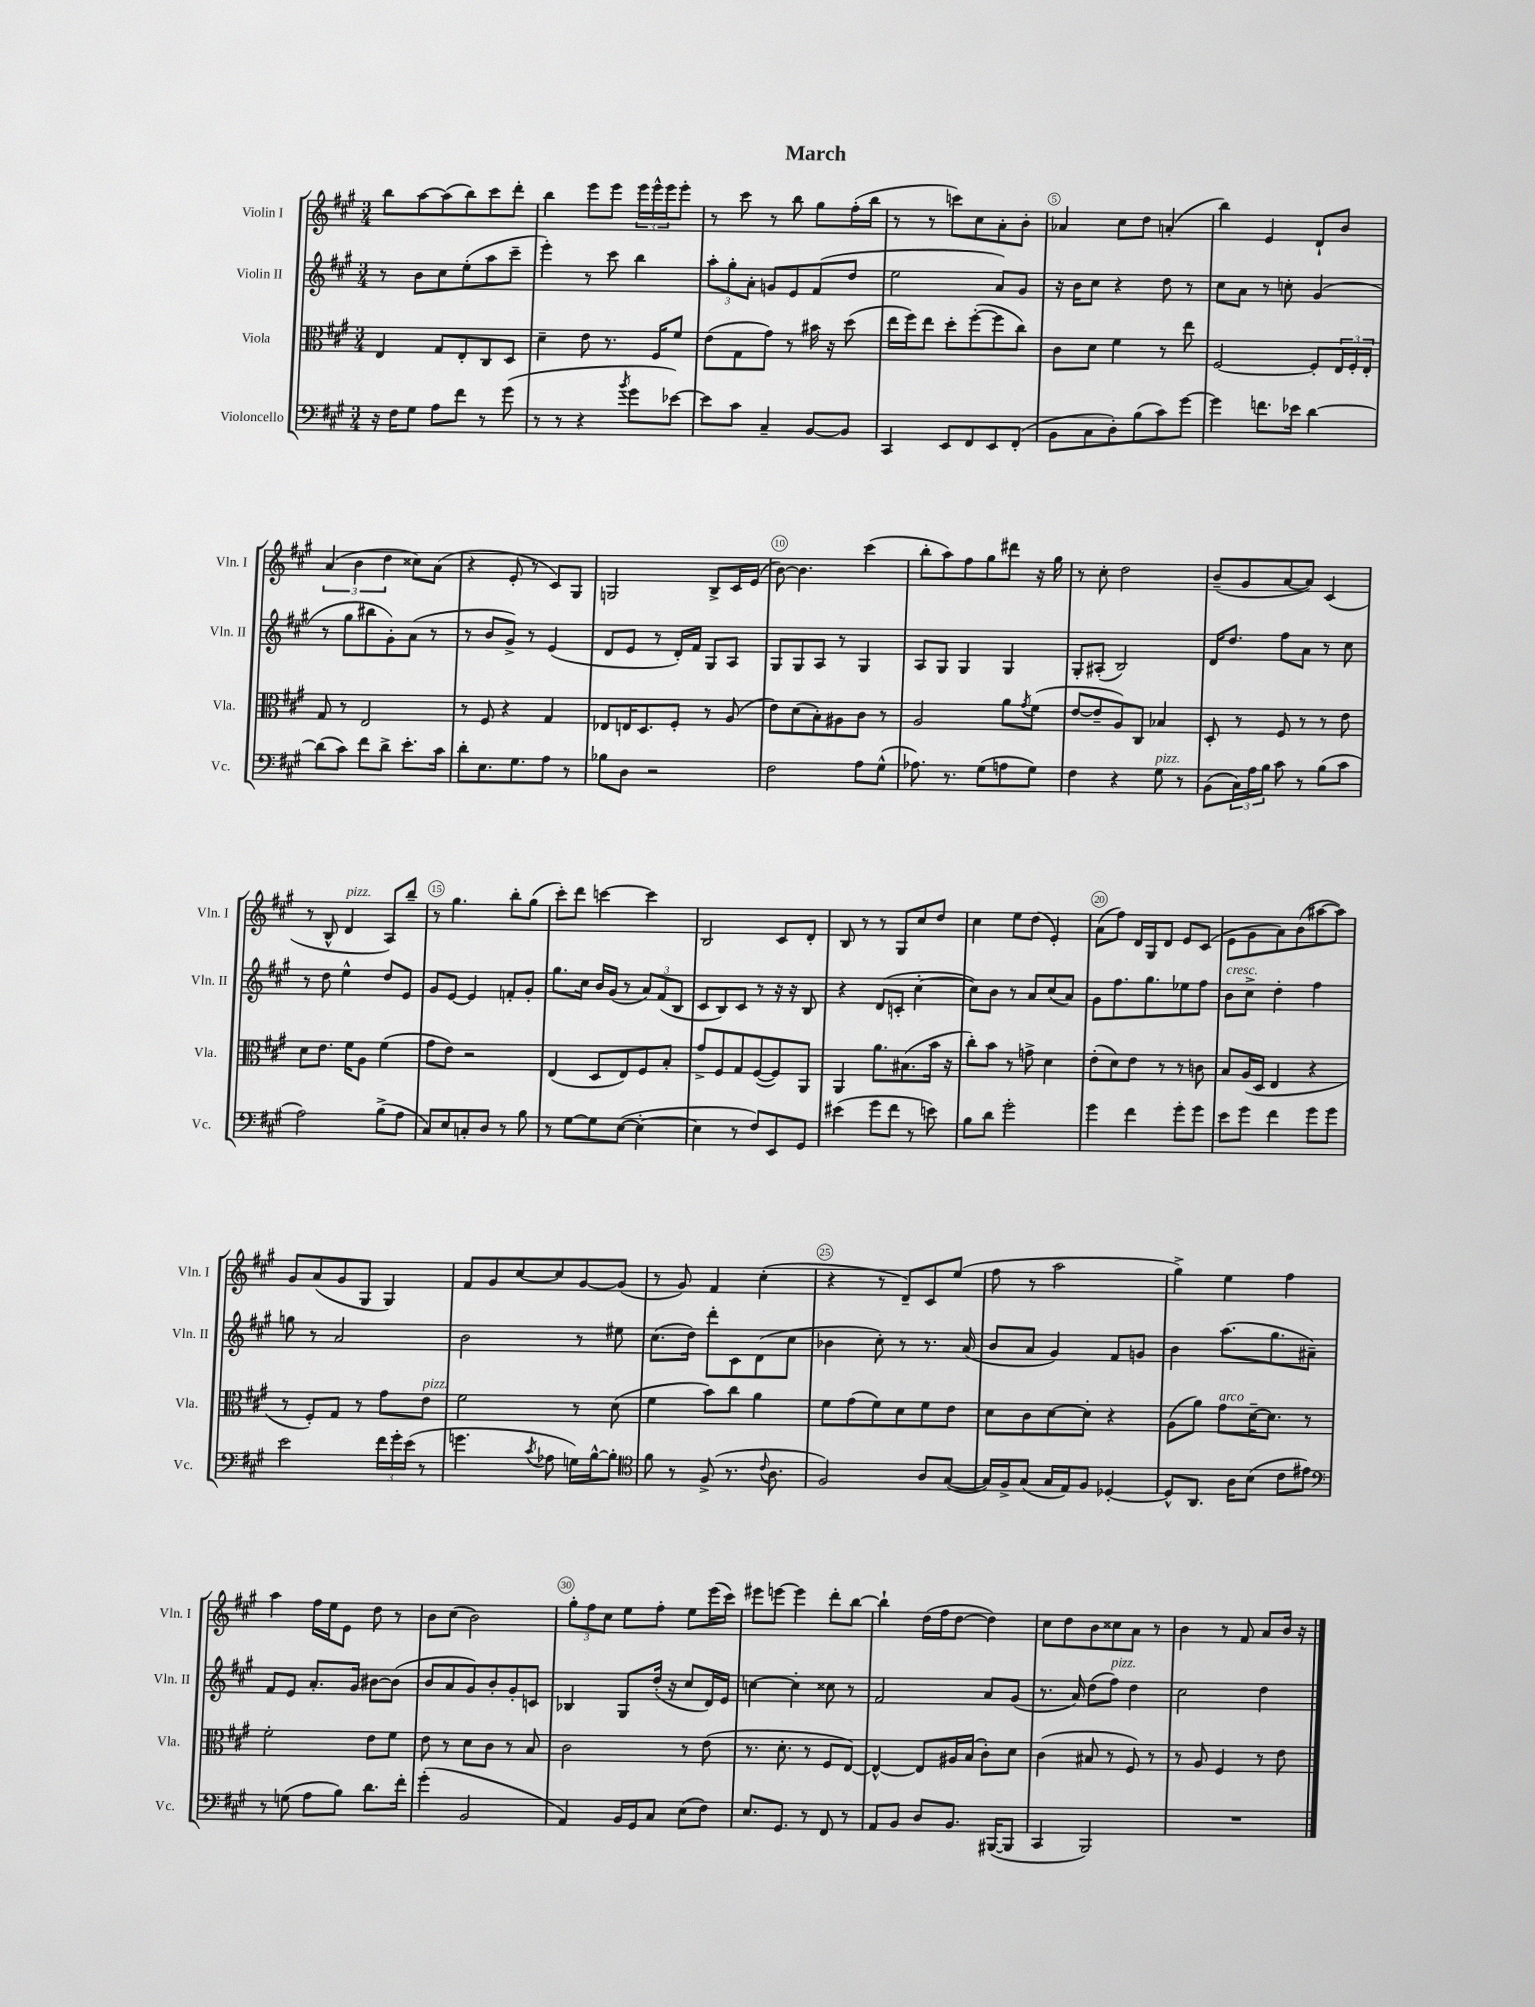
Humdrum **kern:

**kern	**kern	**kern	**kern
*part4	*part3	*part2	*part1
*staff4	*staff3	*staff2	*staff1
*I"Violoncello	*I"Viola	*I"Violin II	*I"Violin I
*I'Vc.	*I'Vla.	*I'Vln. II	*I'Vln. I
*clefF4	*clefC3	*clefG2	*clefG2
*k[f#c#g#]	*k[f#c#g#]	*k[f#c#g#]	*k[f#c#g#]
*M3/4	*M3/4	*M3/4	*M3/4
=1	=1	=1	=1
16r	4E/	8r	8bb\L
16F#\KL	.	.	.
8G#\J	.	8b\L	[8aa\
8A\L	8G#/L	8cc#\	(8aa\]
8f#\J	8E'/	(8ee'\	8bb\)
8r	8C#/	8aa\	8ccc#\
(8g#\	8D/J	8ccc#~\J	8ddd'\J
=2	=2	=2	=2
8r	4d~\	4eee'\)	4bb\
8r	.	.	.
4r	8e\	8r	8eee\L
.	8.r	8ccc#\	8eee\J
8qb/	.	.	.
8g#\L	.	4bb\	24eee\LL
.	.	.	24eee^^\
.	16F#/KL	.	.
.	.	.	24eee\J
[8e-X\J)	8f#/J	.	8eee'\J
=3	=3	=3	=3
8e-\L]	(8e\L	12aa'\L	8r
.	.	12gg#'\	.
8c#\J	8G#\	.	8ccc#\
.	.	12a'\J	.
4C#~/	8g#\J)	8gn/L	8r
.	8r	8e/	8bb\
[8BB/L	16b#X\	(8f#/	8gg#\L
.	16r	.	.
8BB/J]	(8dd\	8dd/J	(16ff#'\L
.	.	.	16bb\JJ
=4	=4	=4	=4
4CC#/	16ee\LL	2ee\	8r
.	16ff#\J)	.	.
.	8ee\J	.	8r
8EE/L	8dd'\L	.	8cccn\L)
8FF#/	([8ff#'\	.	8cc#\
8EE/	8ff#\]	8a/L)	8a'\
(8FF#'/J	8cc#\J)	8g#/J	8b'\J
=5	=5	=5	=5
8BB\L	8c#\L	16r	4a-X/
.	.	16b\KL	.
8C#\	8d\J	8cc#\J	.
8D'\)	4f#\	4r	8cc#\L
(8B\	.	.	8dd\J
8c#\)	8r	8dd\	(4an'/
[8g#\J	8ee\	8r	.
=6	=6	=6	=6
4g#\]	[2F#/	8cc#\L	4bb\)
.	.	8a\J	.
8.fn\L	.	8r	4e/
.	.	8ccn'\	.
16e-X\Jk	.	.	.
[4d\	8F#'/L]	(4g#/	8d`/L
.	24E/L	.	8b/J
.	24F#'/	.	.
.	24E'/JJ	.	.
!!LO:LB:g=z
=7	=7	=7	=7
(8d\L]	8G#/	8r	(6a/
8c#\J)	8r	8gg#\L	.
.	.	.	6b\
8f#\L	2E/	8bb#X\	.
.	.	.	6dd\
8d^\J	.	8g#'\)	.
8.e'\L	.	(8a\J	8cc##X\L)
.	.	8r	(8a\J
16c#\Jk	.	.	.
=8	=8	=8	=8
8d'\L	8r	8r	4r
8.E\	8F#/	8b/L	.
.	4r	8g#^/J)	8e'/
8.G#\	.	.	.
.	.	8r	8r
8A\J	4G#/	(4e/	8c#/L)
8r	.	.	8G#/J
=9	=9	=9	=9
8B-X\L	8E-X/L	8d/L	2Gn/
8D\J	16En/K	8e/J	.
.	8.D/	.	.
2r	.	8r	.
.	8F#'/J	16d'/LL)	.
.	.	16f#/JJ	.
.	8r	8G#/L	8B^/L
.	(8A/	8A/J	16c#/L
.	.	.	(16e/JJ
=10	=10	=10	=10
2F#\	8e\L)	8G#/L	[8b\)
.	(8d\	8G#/	4.b\]
.	8B'\)	8A/J	.
.	8A#X\	8r	.
8A\L	8c#\J	4G#/	(4ccc#\
(8G#^^\J	8r	.	.
=11	=11	=11	=11
8.A-X\)	2A/	8A/L	8bb'\L
.	.	8G#/J	8aa\)
8.r	.	.	.
.	.	4G#/	8ff#\
(8G#\L	.	.	8gg#\
8An\	8a\L	4G#/	8ddd#X\J
.	8qg#/	.	.
8G#\J)	(8f#\J	.	16r
.	.	.	16gg#\
=12	=12	=12	=12
4F#\	[8e/L	8G#'/L	8r
.	8e~/]	(8A#X'/J	8cc#'\
4r	8A/)	2B/)	2dd\
.	8C#/J	.	.
!LO:TX:a:i:t=pizz.	!	!	!
8G#\	4B-X/	.	.
8r	.	.	.
=13	=13	=13	=13
(8BB\L	8D'/	16d/KL	(8b~/L
.	.	8.dd/J	.
24C#\L)	8r	.	8g#/
24A\	.	.	.
24B\JJ	.	.	.
8c#\	8F#/	8ff#\L	[8a/
8r	8r	8a\J	8a/J])
(8B\L	8r	8r	(4c#/
8c#\J	8e\	8cc#\	.
!!LO:LB:g=z
=14	=14	=14	=14
2A\)	8d\L	8r	8r
.	8.e\J	8dd\	8B^^/
!	!	!	!LO:TX:a:i:t=pizz.
.	.	4ee^^\	4d/
.	16f#\KL	.	.
.	8A\J	.	.
(8B^\L	(4f#\	8dd/L	8A/L)
8A\J	.	8e/J	8bb~/J
=15	=15	=15	=15
8C#/L)	8g#\L	8g#/L	8r
8E/	8e\J)	[8e/J	4.gg#\
8Cn'/	2r	4e/]	.
8D/J	.	.	.
8r	.	8fn'/L	8bb'\L
8B\	.	8g#'/J	(8gg#\J
=16	=16	=16	=16
8r	(4E/	8.gg#\L	8ccc#'\L)
[8G#\L	.	.	8ddd\J
.	.	16cc#\Jk	.
8G#\]	8D/L	16b/LL	[4cccn\
.	.	(16g#/JJ	.
([8E\J	8E/)	8r	.
4E'\_	8F#/	12a/L)	4ccc\]
.	.	(12f#/	.
.	8B'/J	.	.
.	.	12B/J	.
=17	=17	=17	=17
4E\]	8g#^/L	8c#/L	2B/
.	8F#/	8B/)	.
8r	8G#/	8c#/J	.
8F#/L)	([8F#/	8r	.
8EE/	8F#/])	16r	8c#/L
.	.	16r	.
8GG#/J	8AA/J	8B/	8d'/J
=18	=18	=18	=18
(4e#X\	4AA/	4r	8B/
.	.	.	8r
8g#\L	8.a\L	(8d/L	8r
8f#\J	.	8cn'/J	8G#/L
.	(8.B#X\	.	.
8r	.	[4cc#'\	8cc#/
8en\)	16b\Jk	.	8dd/J
.	16r	.	.
=19	=19	=19	=19
8B\L	8cc#'\L)	8cc#\L])	4cc#\
8d\J	8b\J	8b\J	.
2g#'\	8r	8r	8ee\L
.	8gn^\	8a/L	(8dd\J
.	4d\	(8cc#/	4e'/)
.	.	8a/J)	.
=20	=20	=20	=20
4g#\	(8e'\L	8g#\L	(8a\L
.	8d\)	8.ff#\	8ff#\J)
4f#\	8e\J	.	16d/LL
.	.	8.gg#\	16G#/J
.	8r	.	8d/J
8g#'\L	8r	8ee-X\	8e/L
8g#\J	8cn\	8ff#\J	(8c#/J
=21	=21	=21	=21
!	!	!LO:TX:a:i:t=cresc.	!
8e\L	8B/L	8b\L	8e\L
8g#\J	(16A/L	8cc#^\J	8g#\
.	16D/JJ	.	.
4f#\	4E/	4dd'\	8a\)
.	.	.	(8b\
8g#\L	4r	4ff#\	[8aa#X\
8g#\J	.	.	8aa#\J])
!!LO:LB:g=z
=22	=22	=22	=22
2e\	8r	8ggn\	8g#/L
.	8F#'/L)	8r	(8a/
.	8G#/J	2a/	8g#/
.	8r	.	8G#/J
24f#\LL	8g#\L	.	4G#/)
24g#'\	.	.	.
(24e\JJ	.	.	.
!	!LO:TX:a:i:t=pizz.	!	!
8r	8e\J	.	.
=23	=23	=23	=23
4.gn\	2f#\	2b\	8f#/L
.	.	.	8g#/
.	.	.	[8cc#/
8qc#/	.	.	.
8A-X\	.	.	8cc#/]
16Gn\LL)	8r	8r	[8g#/
[16B^^\J	.	.	.
8B'\J]	(8d\	8ee#X\	(8g#/J]
=24	=24	=24	=24
*clefC4	*	*	*
8f#\	4f#\	(8.cc#\L	8r
8r	.	.	8g#/)
.	.	16dd\Jk)	.
(8F#^/	8b\L)	8ddd'\L	4f#/
8.r	8cc#\J	8c#\	.
.	4a\	(8d\	(4cc#'\
8qqc#/	.	.	.
8.A\	.	.	.
.	.	8cc#\J	.
=25	=25	=25	=25
2F#/)	8f#\L	4b-X\	4r
.	(8g#\	.	.
.	8f#\)	8cc#'\)	8r
.	8d\	8r	8d~/L)
8A/L	8f#\	8.r	8c#/
([8G#/J	8e\J	.	(8ee/J
.	.	(16a/	.
=26	=26	=26	=26
16G#/LL])	8d\L	8b/L	8ff#\
16F#^/J	.	.	.
(8G#/J	8c#\	8a/J	8r
16G#/LL	[8d\	4g#/)	2aa\
16E/J)	.	.	.
8F#/J	8d'\J]	.	.
[4D-X'/	4r	8f#/L	.
.	.	8gn/J	.
=27	=27	=27	=27
8D-^^/L]	(8A\L	4b\	4gg#^\)
8.AA/J	8a\J)	.	.
!	!LO:TX:a:i:t=arco	!	!
.	8g#\L	(8.aa\L	4ee\
16A\KL	.	.	.
(8B\J	[16d~\K	.	.
.	8.d\J]	8.gg#\	.
8c#\L	.	.	4ff#\
8e#X\J)	8r	8a#X~\J)	.
!!LO:LB:g=z
=28	=28	=28	=28
*clefF4	*	*	*
8r	2f#'\	8f#/L	4aa\
(8Gn\	.	8e/J	.
8A\L	.	8.a'/L	16ff#\LL
.	.	.	16ee\J
8B\J)	.	.	8e\J
.	.	16g#/Jk	.
8.d\L	8e\L	[8b#X\L	8dd\
.	8f#\J	(8b#\J]	8r
16f#'\Jk	.	.	.
=29	=29	=29	=29
(4g#'\	8e\	8b/L	8b\L
.	8r	8a/	(8cc#\J
2BB/	8d\L	8g#/)	2b\)
.	8c#\J	8b'/	.
.	8r	8g#'/	.
.	8B/	8cn/J	.
=30	=30	=30	=30
4AA/)	2c#\	4B-X/	12gg#'\L
.	.	.	12ff#\
.	.	.	12cc#\J
16BB/LL	.	8G#/L	8ee\L
16GG#/J	.	.	.
8C#/J	.	(16dd'/Jk	8ff#'\J
.	.	16r	.
(8E\L	8r	8cc#/L	8ee\L
8F#\J)	(8e\	16d/L)	(16eee\L
.	.	16e/JJ	16ccc#\JJ)
=31	=31	=31	=31
8.E/L	8.r	[4ccn\	8eee#X\L
.	.	.	[8eeen\J
8.GG#/J	8.d'\	.	.
.	.	4cc'\]	4eee\]
8r	8r	.	.
8FF#/	8F#/L	8cc##X\	8ddd'\L
8r	[8E/J)	8r	[8bb\J
=32	=32	=32	=32
8AA/L	4E^^/_	2f#/	4bb`\]
8BB/J	.	.	.
8D/L	8E/L]	.	(16dd\LL
.	.	.	16ff#\J
8.BB/J	16A#X/L	.	[8dd\J
.	(16B/JJ	.	.
.	8c#'\L)	8a/L	4dd\])
([16BBB#X/KL	.	.	.
8BBB#/J]	8d\J	(8g#/J	.
=33	=33	=33	=33
4CC#/	(4c#\	8.r	8cc#\L
.	.	.	8dd\
.	.	16a/)	.
2BBB/)	8B#X/	(8dd\L	8b\
!	!	!LO:TX:a:i:t=pizz.	!
.	8r	8ff#\J)	8cc##X\
.	8F#/)	4dd\	8a\J
.	8r	.	8r
=34	=34	=34	=34
2.r	8r	2cc#\	4b\
.	8A/	.	.
.	4F#/	.	8r
.	.	.	8f#/
.	8r	4dd\	8a/L
.	8e\	.	16b/Jk
.	.	.	16r
==	==	==	==
*-	*-	*-	*-
